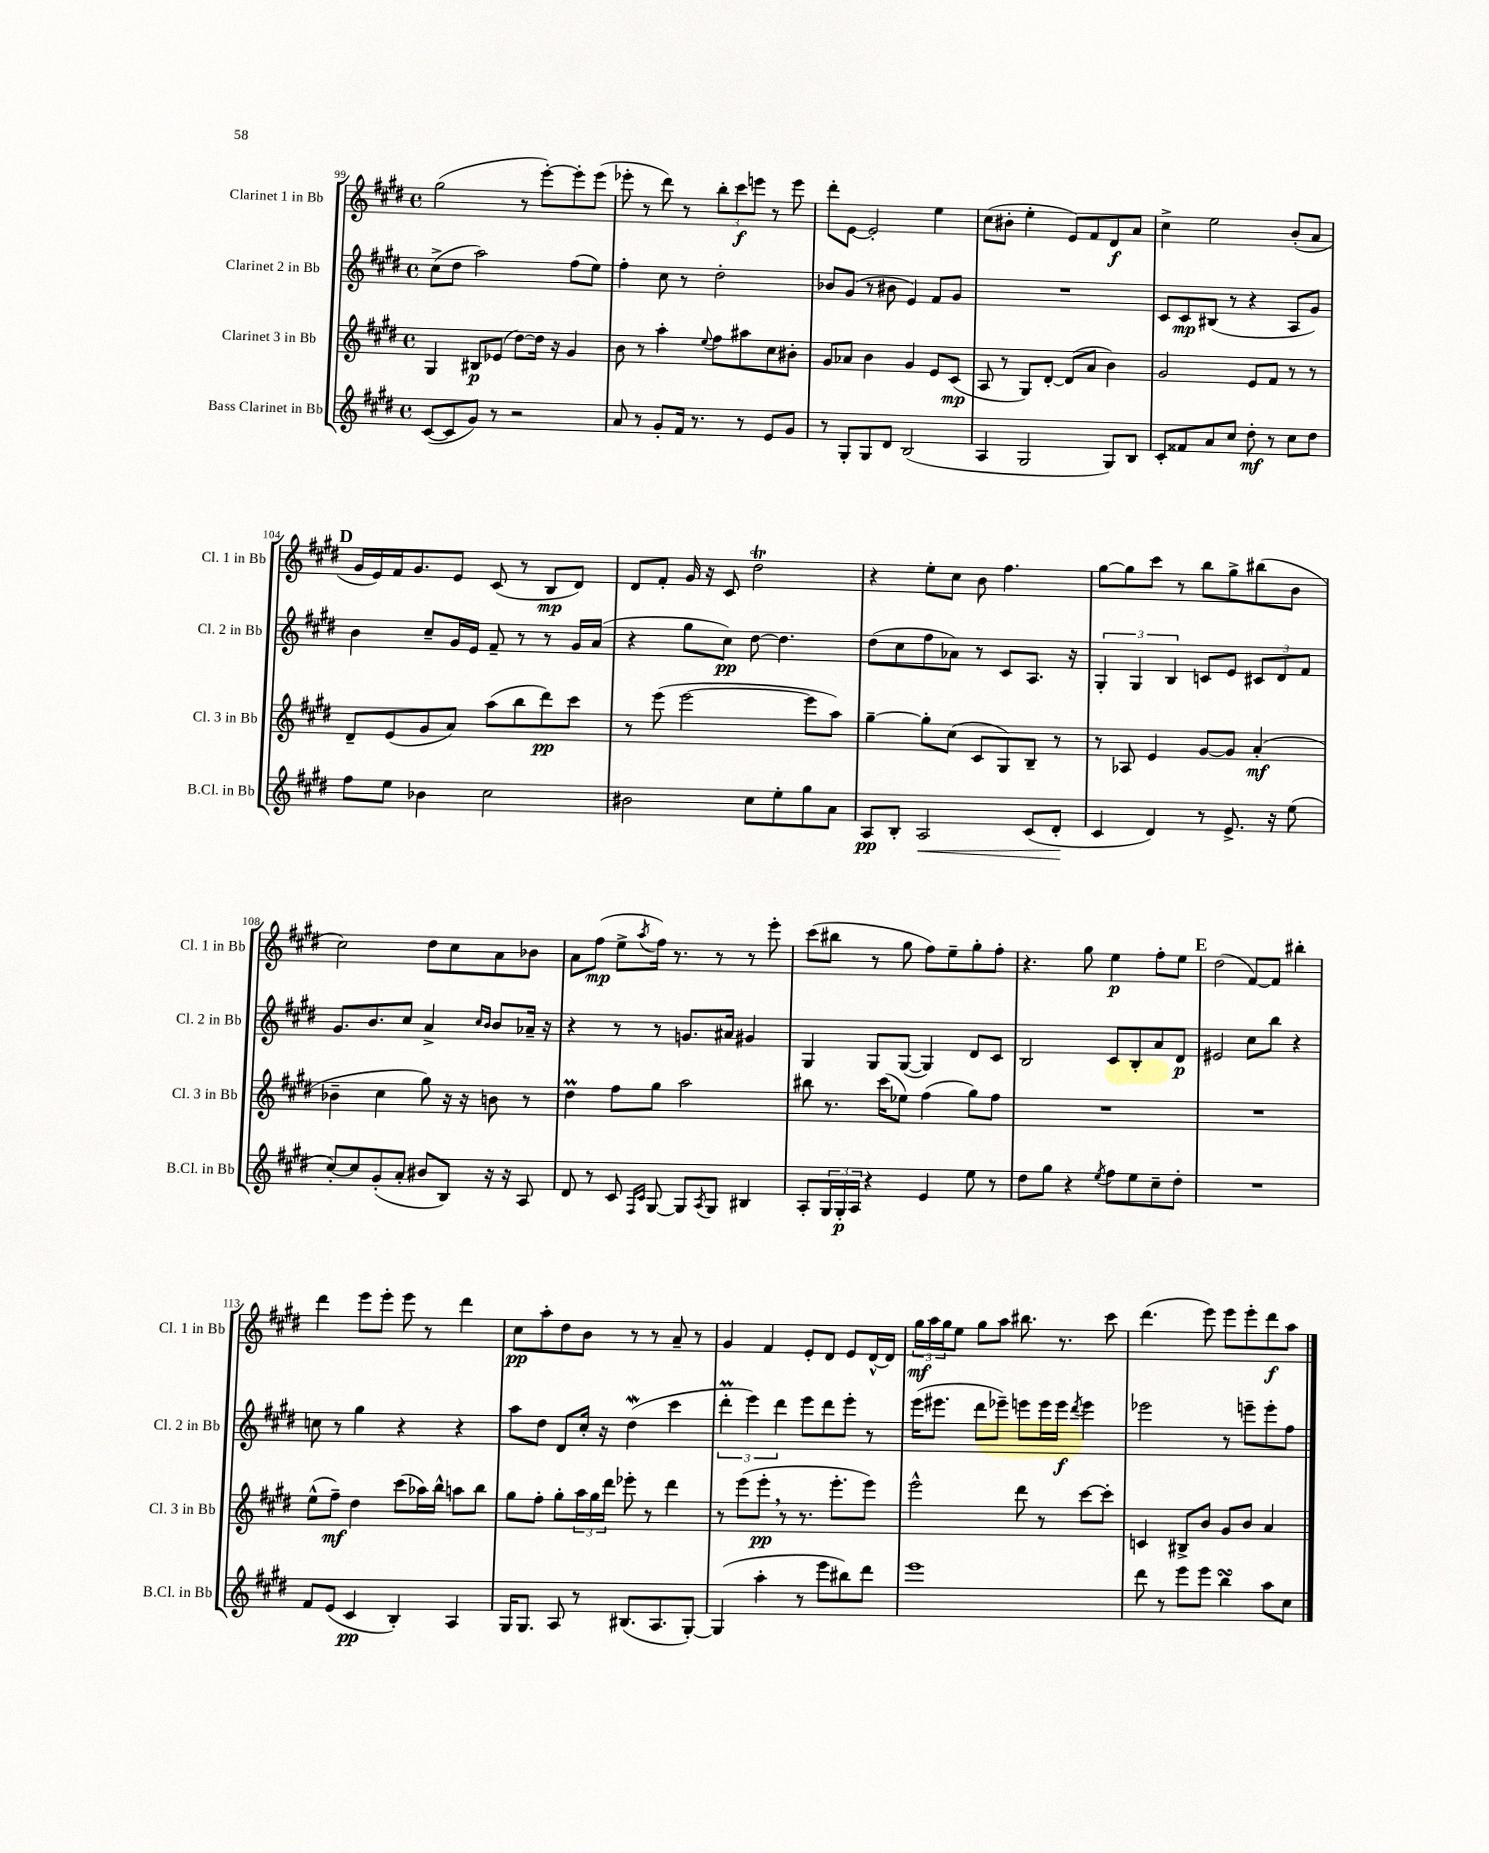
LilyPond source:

<<
\new StaffGroup <<
\new Staff = "s0" \with { instrumentName = "Clarinet 1 in Bb" shortInstrumentName = "Cl. 1 in Bb" } {
    \clef treble \key e \major \defaultTimeSignature \time 4/4
    gis''2( r8 e'''8~-.) e'''8-. e'''8( |
    ees'''8-. r8 dis'''8) r8 \tuplet 3/2 { b''8-. cis'''8\f e'''8 } r8 e'''8 |
    dis'''8-. e'8~ e'2-. e''4 |
    cis''8( bis'8-. e''4-. e'8) fis'8 dis'8\f a'8 |
    cis''4-> e''2 b'8-.( a'8 |
    \mark \markup { \bold "D" } gis'16 e'16) fis'16 gis'8. e'8 cis'8( r8 b8\mp dis'8) |
    dis'8 fis'8-. gis'16 r16 cis'8 dis''2\trill |
    r4 e''8-. cis''8 b'8 fis''4. |
    gis''8~ gis''8 cis'''8 r8 b''8 gis''8-> bis''8( b'8 |
    cis''2) dis''8 cis''8 a'8 bes'8 |
    a'8 fis''8\mp( e''8-> \acciaccatura { a''8 } fis''16) r8. r8 r8 e'''8-. |
    cis'''8( bis''8 r8 gis''8 fis''8) e''8-- gis''8-. fis''8-. |
    r4. gis''8 e''4\p fis''8-. e''8 |
    \mark \markup { \bold "E" } dis''2( fis'8~) fis'8 bis''4-. |
    dis'''4 e'''8 e'''8-. e'''8 r8 dis'''4 |
    cis''8\pp a''8-. dis''8 b'8 r8 r8 a'8-- r8 |
    gis'4 fis'4 e'8-. dis'8 e'8 dis'16~-^ dis'16 |
    \tuplet 3/2 { gis''16\mf a''16 gis''16 } e''8 gis''8 a''8 bis''8. r8. cis'''8 |
    dis'''4.( e'''8) e'''8 e'''8-. dis'''8\f a''8 \bar "|." |
}
\new Staff = "s1" \with { instrumentName = "Clarinet 2 in Bb" shortInstrumentName = "Cl. 2 in Bb" } {
    \clef treble \key e \major \defaultTimeSignature \time 4/4
    cis''8->( dis''8 a''2) fis''8( e''8) |
    fis''4-. cis''8 r8 dis''2-. |
    bes'8 gis'8( r8 bis'8 e'4) fis'8 gis'8 |
    R1 |
    cis'8 cis'8\mp bis8( r8 r4 a8 gis'8) |
    \mark \markup { \bold "D" } b'4 cis''8-- gis'16 e'16 fis'8-- r8 r8 gis'16 a'16( |
    r4 gis''8 cis''8\pp) dis''8~ dis''4. |
    dis''8( cis''8 fis''8 aes'8) r8 cis'8 a8. r16 |
    \tuplet 3/2 { gis4-. gis4 b4 } c'8 e'8 \tuplet 3/2 { cis'8 dis'8 fis'8 } |
    gis'8. b'8. cis''8 a'4-> \grace { cis''16 b'16 } b'8 aes'16-- r16 |
    r4 r8 r8 g'8. ais'16 gis'4 |
    gis4 gis8 gis8~( gis4) dis'8 cis'8 |
    b2 cis'8 b8-. a'8 dis'8\p |
    \mark \markup { \bold "E" } eis'2 cis''8 b''8 r4 |
    c''8 r8 gis''4 r4 r4 |
    a''8 dis''8 dis'8 cis''16-. r16 dis''4\mordent( cis'''4 |
    \tuplet 3/2 { dis'''4-.\prall e'''4) dis'''4 } e'''8 dis'''8 e'''8-. r8 |
    e'''16( eis'''8. dis'''8 ees'''8--) e'''8 e'''16 e'''16\f \acciaccatura { dis'''8 } e'''4 |
    ees'''2 r8 e'''8-- e'''8-. fis''8 \bar "|." |
}
\new Staff = "s2" \with { instrumentName = "Clarinet 3 in Bb" shortInstrumentName = "Cl. 3 in Bb" } {
    \clef treble \key e \major \defaultTimeSignature \time 4/4
    gis4 bis8\p ees'8( dis''8~) dis''16 r16 gis'4 |
    b'8 r8 a''4-. \appoggiatura { e''8 } fis''8 ais''8 cis''8 bis'8-. |
    gis'8 aes'8 b'4 gis'4 e'8 cis'8\mp( |
    a8 r8 gis8) dis'8~-. dis'8( a'8 b'4) |
    gis'2 e'8 fis'8 r8 r8 |
    \mark \markup { \bold "D" } dis'8-- e'8( gis'8 a'8) a''8( b''8 dis'''8\pp) cis'''8 |
    r8 e'''8( e'''2~ e'''8 a''8) |
    gis''4~-- gis''8-. cis''8( cis'8 gis8) b8-- r8 |
    r8 aes8 e'4 gis'8~ gis'8 a'4-.\mf( |
    bes'4-- cis''4 gis''8) r16 r16 b'8 r8 |
    dis''4\prall fis''8 gis''8 a''2 |
    bis''8 r8. cis'''16( ees''8) fis''4( gis''8) fis''8 |
    R1 |
    \mark \markup { \bold "E" } R1 |
    e''8-^( fis''8--\mf) dis''4 cis'''8( aes''16) b''16-^ a''8 b''8 |
    gis''8 fis''8-. gis''8-. \tuplet 3/2 { a''16 gis''16 dis'''16 } ees'''8-. r8 dis'''4 |
    r8 e'''8( e'''8-.\pp \breathe r8 r8. e'''8.-. e'''8) |
    e'''2-^ dis'''8 r8 cis'''8~ cis'''8-. |
    c'4 bis8-> b'8 gis'8 b'8 a'4 \bar "|." |
}
\new Staff = "s3" \with { instrumentName = "Bass Clarinet in Bb" shortInstrumentName = "B.Cl. in Bb" } {
    \clef treble \key e \major \defaultTimeSignature \time 4/4
    cis'8~( cis'8 gis'8) r8 r2 |
    a'8 r8 gis'8-. fis'16 r8. r8 e'8 gis'8 |
    r8 gis8-. gis8 dis'8 b2( |
    a4 gis2 gis8) b8 |
    cis'8-. fisis'8 a'8 cis''8 dis''8-.\mf r8 cis''8 dis''8 |
    \mark \markup { \bold "D" } fis''8 e''8 bes'4 cis''2 |
    bis'2 cis''8 e''8-. gis''8 a'8 |
    a8\pp b8-. a2\< cis'8( dis'8-.\! |
    cis'4 dis'4) r8 e'8.-> r16 e''8( |
    cis''8~-.) cis''8 gis'8-.( a'8-. bis'8 b8) r16 r16 a8 |
    dis'8 r8 cis'8 \grace { fis16 cis'16 } gis8~ gis8 \acciaccatura { a8 } gis8 bis4 |
    a8-. \tuplet 3/2 { gis16 gis16-.\p a16 } r4 e'4 e''8 r8 |
    dis''8 gis''8 r4 \acciaccatura { e''8 } fis''8 e''8 cis''8-- dis''8-. |
    \mark \markup { \bold "E" } R1 |
    fis'8 e'8( cis'4\pp b4-.) a4 |
    gis16 gis8. a8 r8 bis8.( a8. gis8~-.) |
    gis4( a''4-. r8 e'''8 bis''8) dis'''8 |
    e'''1 |
    dis'''8 r8 e'''8 e'''8 b''4\turn a''8 cis''8 \bar "|." |
}
>>
>>
\layout { \context { \Score currentBarNumber = #99 } }
